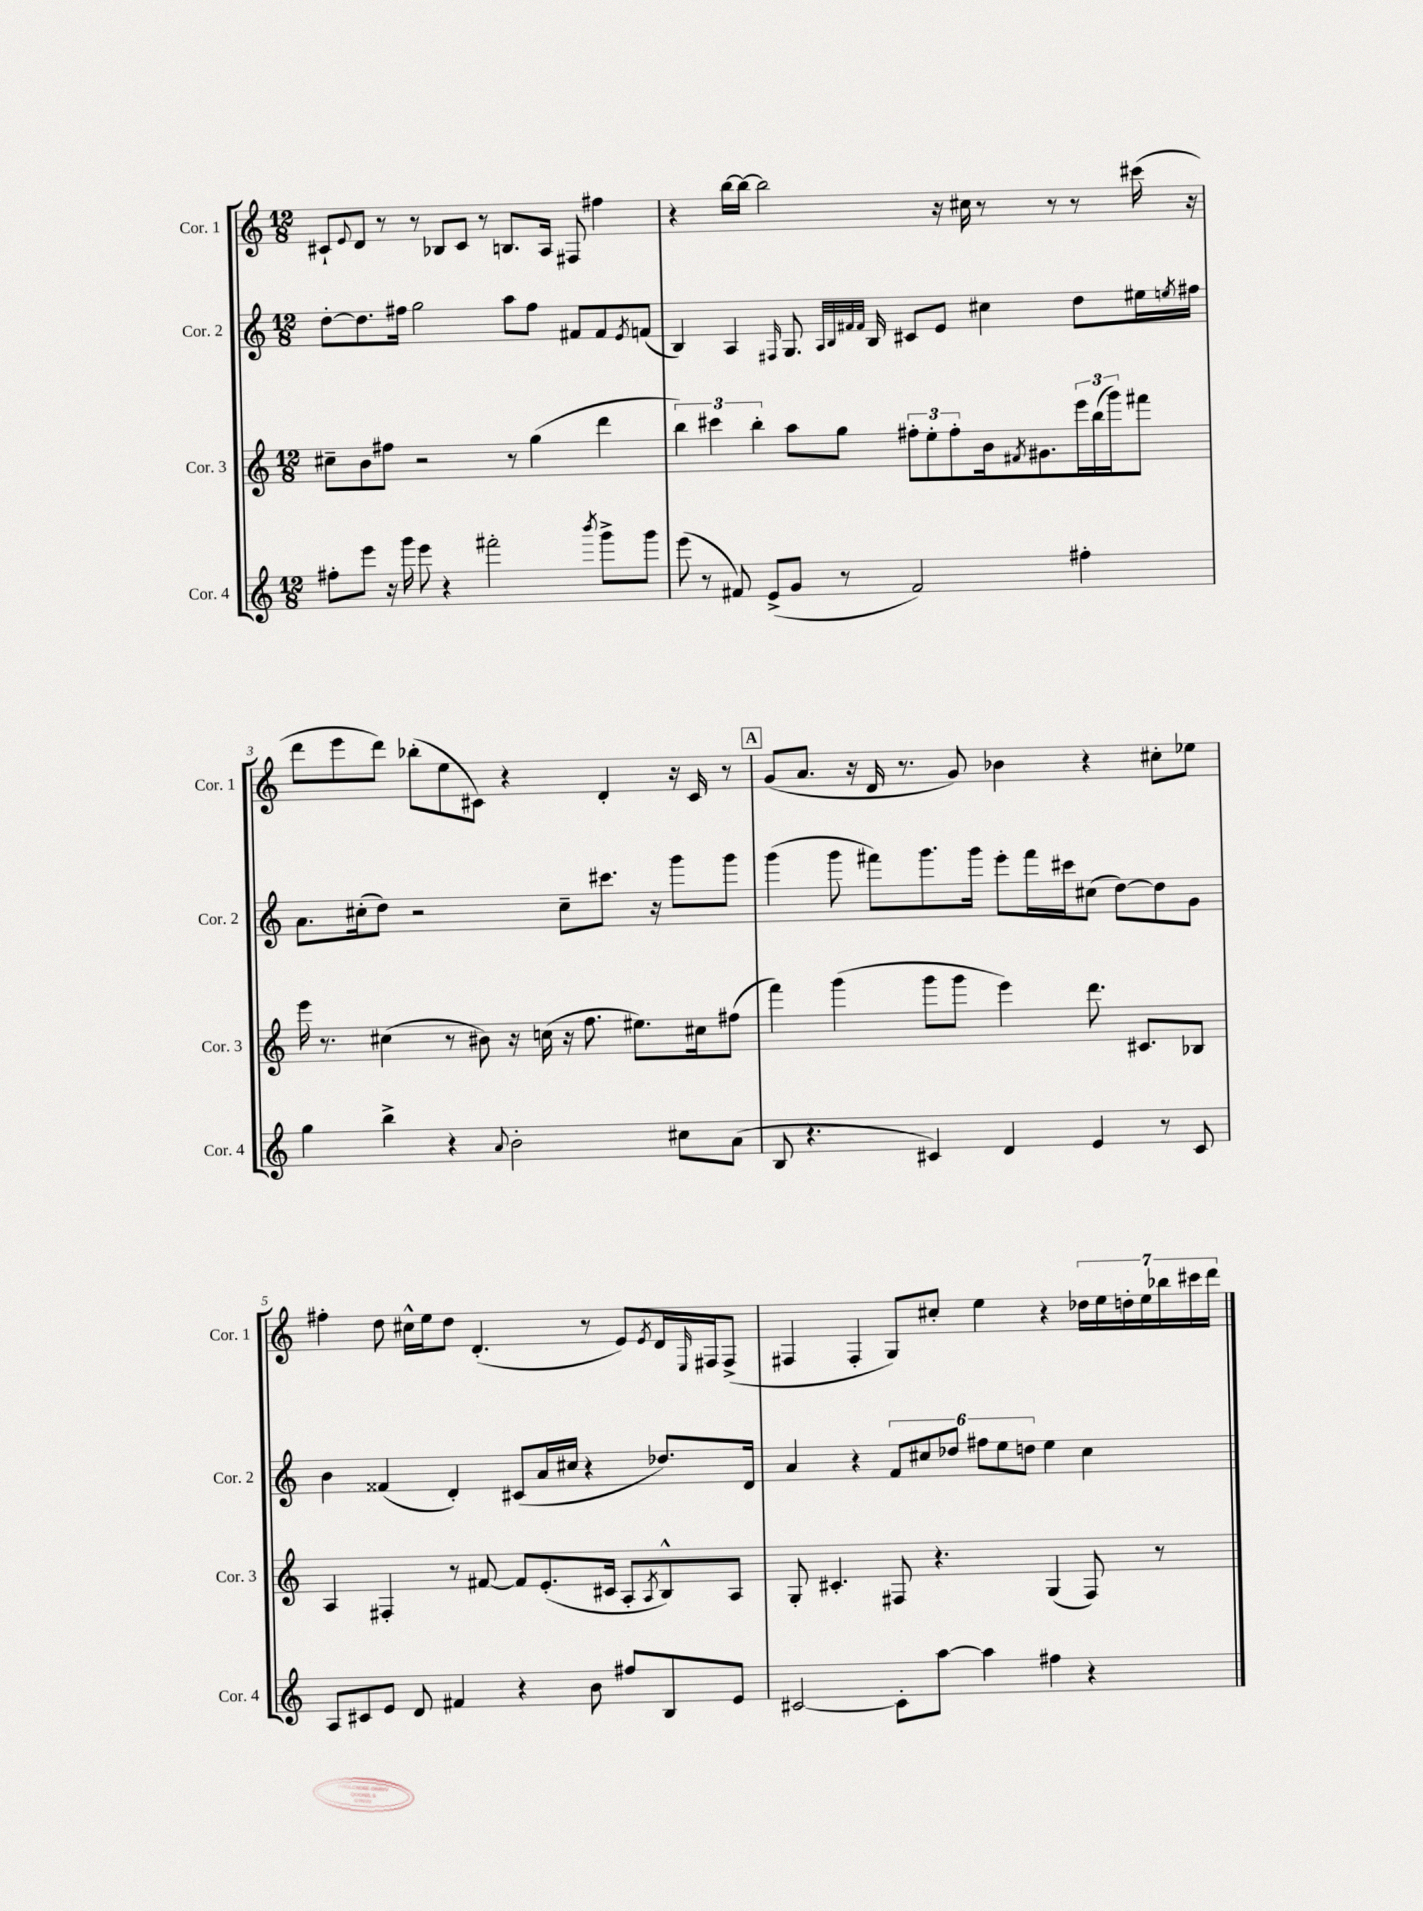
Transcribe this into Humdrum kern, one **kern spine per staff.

**kern	**kern	**kern	**kern
*part4	*part3	*part2	*part1
*staff4	*staff3	*staff2	*staff1
*I"Cor. 4	*I"Cor. 3	*I"Cor. 2	*I"Cor. 1
*I'Cor. 4	*I'Cor. 3	*I'Cor. 2	*I'Cor. 1
*clefG2	*clefG2	*clefG2	*clefG2
*k[]	*k[]	*k[]	*k[]
*M12/8	*M12/8	*M12/8	*M12/8
=1	=1	=1	=1
8ff#X'\L	8cc#X~\L	[8dd'\L	8c#X`/L
.	.	.	8qqe/
8eee\J	8b\	8.dd\]	8d/J
16r	8ff#X\J	.	8r
16ggg\	.	16ff#X\Jk	.
8eee\	2r	2gg\	8r
4r	.	.	8B-X/L
.	.	.	8c#/J
2fff#X'\	.	.	8r
.	8r	8aa\L	8.Bn/L
.	(4gg\	8ff#\J	.
.	.	.	16A/Jk
.	.	8f#X/L	8F#X/
8qbbb/	.	.	.
8ggg^\L	4ddd\	8f#/	4ff#X\
.	.	8qe/	.
8ggg\J	.	(8fn/J	.
=2	=2	=2	=2
(8eee\	6bb\)	4B/)	4r
8r	.	.	.
.	6ccc#X\	.	.
8f#X/)	.	4A/	[16bb\LL
.	.	.	16bb\JJ_
.	6bb'\	.	.
(8e^/L	.	.	2bb\]
.	.	16qqF#X/	.
8g/J	8aa\L	8.G/	.
8r	8gg\J	.	.
.	.	32qqA/LLL	.
.	.	32qqB/	.
.	.	32qqf#X/	.
.	.	32qqf#/JJJ	.
.	.	16B/	.
2f#/)	12ff#X'\L	8c#X/L	.
.	12ee'\	.	.
.	.	8e/J	16r
.	12ff#'\	.	.
.	.	.	16cc#X\
.	16b\k	4cc#X\	8r
.	8qf#X/	.	.
.	8.g#X\	.	.
.	.	.	8r
4ff#X'\	24eee\L	8dd\L	8r
.	(24bb\	.	.
.	24ggg\J)	.	.
.	8fff#X\J	16ee#X\L	(16ccc#X\
.	.	8qeen/	.
.	.	16ff#X\JJ	16r
!!LO:LB:g=z
=3	=3	=3	=3
4gg\	16eee\	8.a\L	8ddd\L
.	8.r	.	.
.	.	.	8eee\
.	.	(16cc#X'\k	.
4bb^\	(4cc#X\	8dd\J)	8ddd\J)
.	.	2r	(8bb-X'\L
4r	8r	.	8ee\
.	8b#X\)	.	8c#X\J)
8qqa/	.	.	.
2b'\	16r	.	4r
.	(16ccn\	.	.
.	16r	8cc#~\L	.
.	8.ff\	.	.
.	.	8.ccc#X\J	4d'/
.	8.ee#X\L)	.	.
.	.	16r	.
8cc#X\L	.	8ggg\L	16r
.	16cc#X\k	.	16c#/
(8a\J	(8ff#X\J	8ggg\J	8r
!!LO:REH:place=s1:t=A
=4	=4	=4	=4
8B/	4fff\)	(4ggg\	(8g/L
4.r	.	.	8.a/J
.	(4ggg\	8ggg\	.
.	.	.	16r
.	.	8fff#X\L)	16d/
.	.	.	8.r
4c#X/)	8ggg\L	8.ggg\	.
.	8ggg\J	.	8g/)
.	.	16ggg\Jk	.
4d/	4eee\)	8eee'\L	4b-X\
.	.	16fff#\L	.
.	.	16ccc#X\J	.
4e/	8.ddd\	(8cc#X\J	4r
.	.	[8dd\L)	.
.	8.c#X/L	.	.
8r	.	8dd\]	8cc#X'\L
8c#/	8B-X/J	8g\J	8ee-X\J
!!LO:LB:g=z
=5	=5	=5	=5
8A/L	4A/	4b\	4ff#X'\
8c#X/	.	.	.
8e/J	4F#X'/	(4f##X/	8dd\
8d/	.	.	16cc#X^^\LL
.	.	.	16ee\J
4f#X/	8r	4d'/)	8dd\J
.	[8f#X/	.	(4.d'/
4r	8f#/L]	(8c#X/L	.
.	(8.e'/	16a/L	.
.	.	16cc#X/JJ	.
8b\	.	4r	8r
.	16c#X/Jk	.	.
8ff#X/L	8A'/L	.	8e/L)
.	8qA/	.	8qe/
8B/	8B^^/)	8.dd-X/L)	16d/L
.	.	.	16qqE/
.	.	.	16F#X/J
8e/J	8A/J	.	(8F#^/J
.	.	16d/Jk	.
=6	=6	=6	=6
[2c#X/	8G'/	4a/	4F#X/
.	4.c#X'/	.	.
.	.	4r	4F#'/
8c#'\L]	8F#X/	12f/L	8G/L)
.	.	12cc#X/	.
[8aa\J	4.r	.	8cc#X'/J
.	.	12dd-X/J	.
4aa\]	.	12ff#X\L	4ee\
.	.	12ee\	.
.	.	12ddn\J	.
4ff#X\	(4G/	4ee\	4r
4r	8F#/)	4cc#\	28dd-X\LL
.	.	.	28ee\
.	.	.	28ddn'\
.	.	.	28ee\
.	8r	.	.
.	.	.	28bb-X\
.	.	.	28ccc#X\
.	.	.	28ddd\JJ
==	==	==	==
*-	*-	*-	*-
